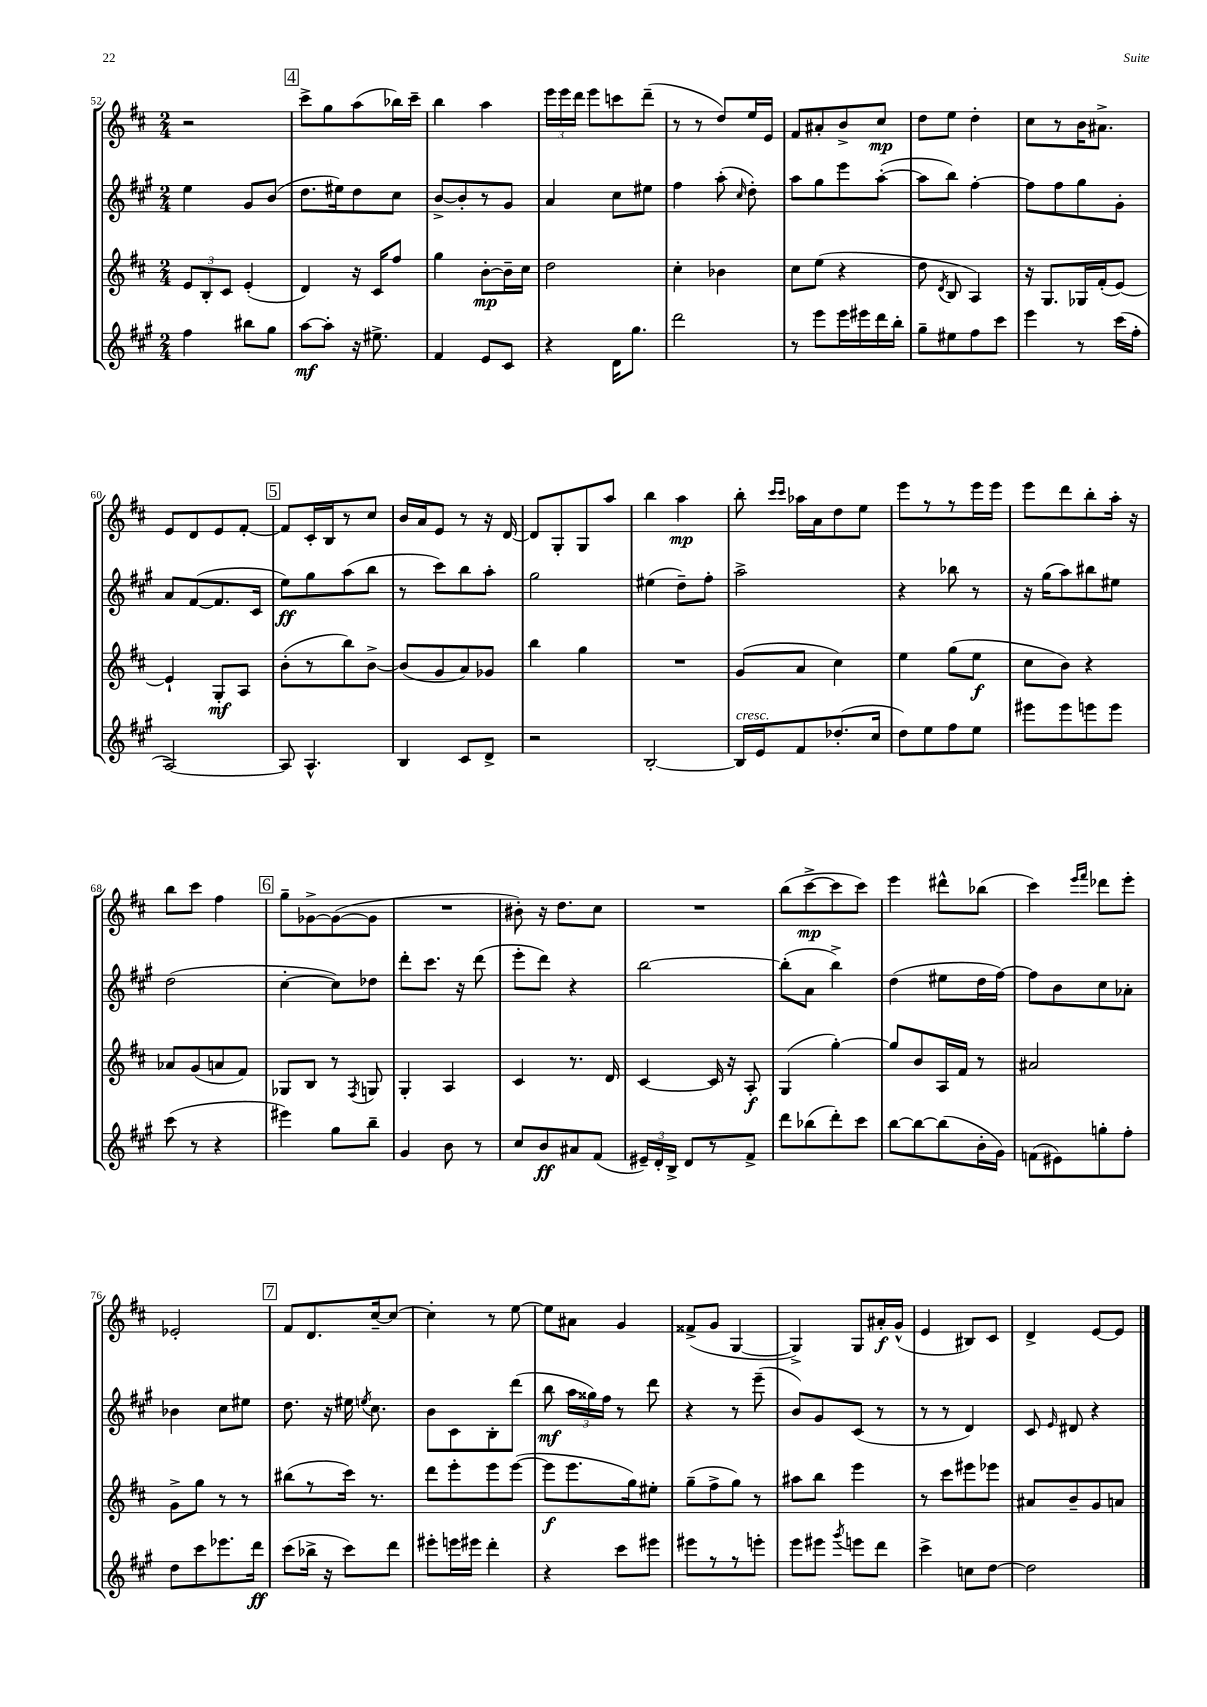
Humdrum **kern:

**kern	**kern	**kern	**kern
*staff4	*staff3	*staff2	*staff1
*clefG2	*clefG2	*clefG2	*clefG2
*k[f#c#g#]	*k[f#c#]	*k[f#c#g#]	*k[f#c#]
*M2/4	*M2/4	*M2/4	*M2/4
4ff#	12e	4ee	2r
.	12B'	.	.
.	12c#	.	.
8bb#	(4e'	8g#	.
8gg#	.	(8b	.
=	=	=	=
[8aa	4d)	8.dd	8ccc#^
8aa']	.	.	8gg
.	.	16ee#)	.
16r	16r	8dd	(8aa
8.ee#^	16c#	.	.
.	8ff#	8cc#	16bb-)
.	.	.	16ccc#~
=	=	=	=
4f#	4gg	[8b^	4bb
.	.	8b']	.
8e	[8b'	8r	4aa
8c#	16b~]	8g#	.
.	16cc#	.	.
=	=	=	=
4r	2dd	4a	24eee
.	.	.	24eee
.	.	.	24ddd
.	.	.	8eee
16d	.	8cc#	8ccc
8.gg#	.	.	.
.	.	8ee#	(8ddd~
=	=	=	=
2ddd	4cc#'	4ff#	8r
.	.	.	8r
.	4b-	(8aa'	8dd)
.	.	16qqcc#	.
.	.	8dd')	16ee
.	.	.	16e
=	=	=	=
8r	8cc#	8aa	8f#
8eee	(8ee	8gg#	8a#'
16eee	4r	8eee	8b^
16eee#	.	.	.
16ddd	.	([8aa'	8cc#
16bb'	.	.	.
=	=	=	=
8gg#~	8dd	8aa]	8dd
.	8qd	.	.
8ee#	8B	8bb)	8ee
8ff#	4A)	[4ff#'	4dd'
8ccc#	.	.	.
=	=	=	=
4eee	16r	8ff#]	8cc#
.	8.G	.	.
.	.	8ff#	8r
8r	16G-	8gg#	16b
.	(16f#'	.	8.a#^
(16ccc#	[8e)	8g#'	.
16ff#'	.	.	.
=	=	=	=
[2A)	4e`]	8a	8e
.	.	([8f#	8d
.	8G'	8.f#]	8e
.	8A	.	[8f#'
.	.	16c#	.
=	=	=	=
8A]	(8b'	8ee)	8f#]
4.A^^	8r	8gg#	16c#'
.	.	.	16B
.	8bb)	(8aa	8r
.	[8b^	8bb	8cc#
=	=	=	=
4B	(8b]	8r	16b
.	.	.	16a
.	8g	8ccc#)	8e
8c#	8a)	8bb	8r
8d^	8g-	8aa'	16r
.	.	.	[16d
=	=	=	=
2r	4bb	2gg#	8d]
.	.	.	8G'
.	4gg	.	8G
.	.	.	8aa
=	=	=	=
[2B'	2r	(4ee#	4bb
.	.	8dd~)	4aa
.	.	8ff#'	.
=	=	=	=
16B]	(8g	2aa^	8bb'
16e	.	.	.
.	.	.	16qqccc#
.	.	.	16qqccc#
8f#	8a	.	16aa-
.	.	.	16a
(8.dd-'	4cc#)	.	8dd
.	.	.	8ee
16cc#	.	.	.
=	=	=	=
8dd)	4ee	4r	8eee
8ee	.	.	8r
8ff#	(8gg	8bb-	8r
8ee	8ee	8r	16eee
.	.	.	16eee
=	=	=	=
8eee#	8cc#	16r	8eee
.	.	(16gg#	.
8eee#	8b)	8aa)	8ddd
8eee	4r	8bb#	8bb'
8eee	.	8ee#	16aa'
.	.	.	16r
=	=	=	=
(8ccc#	8a-	(2dd	8bb
8r	(8g	.	8ccc#
4r	8a	.	4ff#
.	8f#)	.	.
=	=	=	=
4eee#)	8G-	[4cc#'	8gg~
.	8B	.	[8g-^
8gg#	8r	8cc#])	(8g-_
.	8qF#	.	.
8bb~	8G	8dd-	8g-]
=	=	=	=
4g#	4G'	8ddd'	2r
.	.	8.ccc#	.
8b	4A	.	.
.	.	16r	.
8r	.	(8ddd	.
=	=	=	=
8cc#	4c#	8eee'	8b#')
8b	.	8ddd)	16r
.	.	.	8.dd
8a#	8.r	4r	.
(8f#	.	.	8cc#
.	16d	.	.
=	=	=	=
24e#~)	[4c#	[2bb	2r
24d'	.	.	.
24B^	.	.	.
8d	.	.	.
8r	16c#]	.	.
.	16r	.	.
8f#^	8A'	.	.
=	=	=	=
8ddd	(4G	(8bb']	(8bb
(8bb-	.	8a	[8ccc#^
8ddd')	[4gg')	4bb^)	8ccc#]
8ccc#	.	.	8ccc#)
=	=	=	=
[8bb	8gg]	(4dd	4eee
8bb_	8b	.	.
(8bb]	16A	8ee#	8ddd#^^
.	16f#	.	.
16b'	8r	16dd	(8bb-
16g#)	.	[16ff#)	.
=	=	=	=
(8f	2a#	8ff#]	4ccc#)
8e#)	.	8b	.
.	.	.	16qqeee
.	.	.	16qqfff#
8gg'	.	8cc#	8ddd-
8ff#'	.	8a-'	8eee'
=	=	=	=
8dd	8g^	4b-	2e-'
8ccc#	8gg	.	.
8.eee-	8r	8cc#	.
.	8r	8ee#	.
16ddd	.	.	.
=	=	=	=
(8ccc#	(8bb#	8.dd	8f#
16bb-^	8r	.	8.d
16r	.	16r	.
8ccc#)	16ccc#)	16ee#	.
.	.	8qee	.
.	8.r	8.cc#	[16cc#~
8ddd	.	.	8cc#_
=	=	=	=
8eee#'	8ddd	8b	4cc#']
16eee	8eee'	8c#	.
16eee#	.	.	.
4ddd'	8eee	8B'	8r
.	([8eee	(8ddd	[8ee
=	=	=	=
4r	8eee]	8bb	8ee]
.	8.eee	24aa	8a#
.	.	24gg##)	.
.	.	24ff#	.
8ccc#	.	8r	4g
.	16gg)	.	.
8eee#	8ee#'	8ddd	.
=	=	=	=
8eee#	(8gg~	4r	(8f##^
8r	8ff#^	.	8g
8r	8gg)	8r	[4G
8eee'	8r	(8eee~	.
=	=	=	=
8eee	8aa#	8b)	4G^])
8eee#	8bb	8g#	.
8qggg#	.	.	.
8eee	4eee	(8c#	8G
8ddd	.	8r	16a#'
.	.	.	(16g^^
=	=	=	=
4ccc#^	8r	8r	4e
.	8ccc#	8r	.
8cc	8eee#	4d)	8B#)
[8dd	8eee-	.	8c#
=	=	=	=
2dd]	8a#	8c#	4d^
.	.	16qqe	.
.	8b~	8d#	.
.	8g	4r	[8e
.	8a	.	8e]
==	==	==	==
*-	*-	*-	*-
